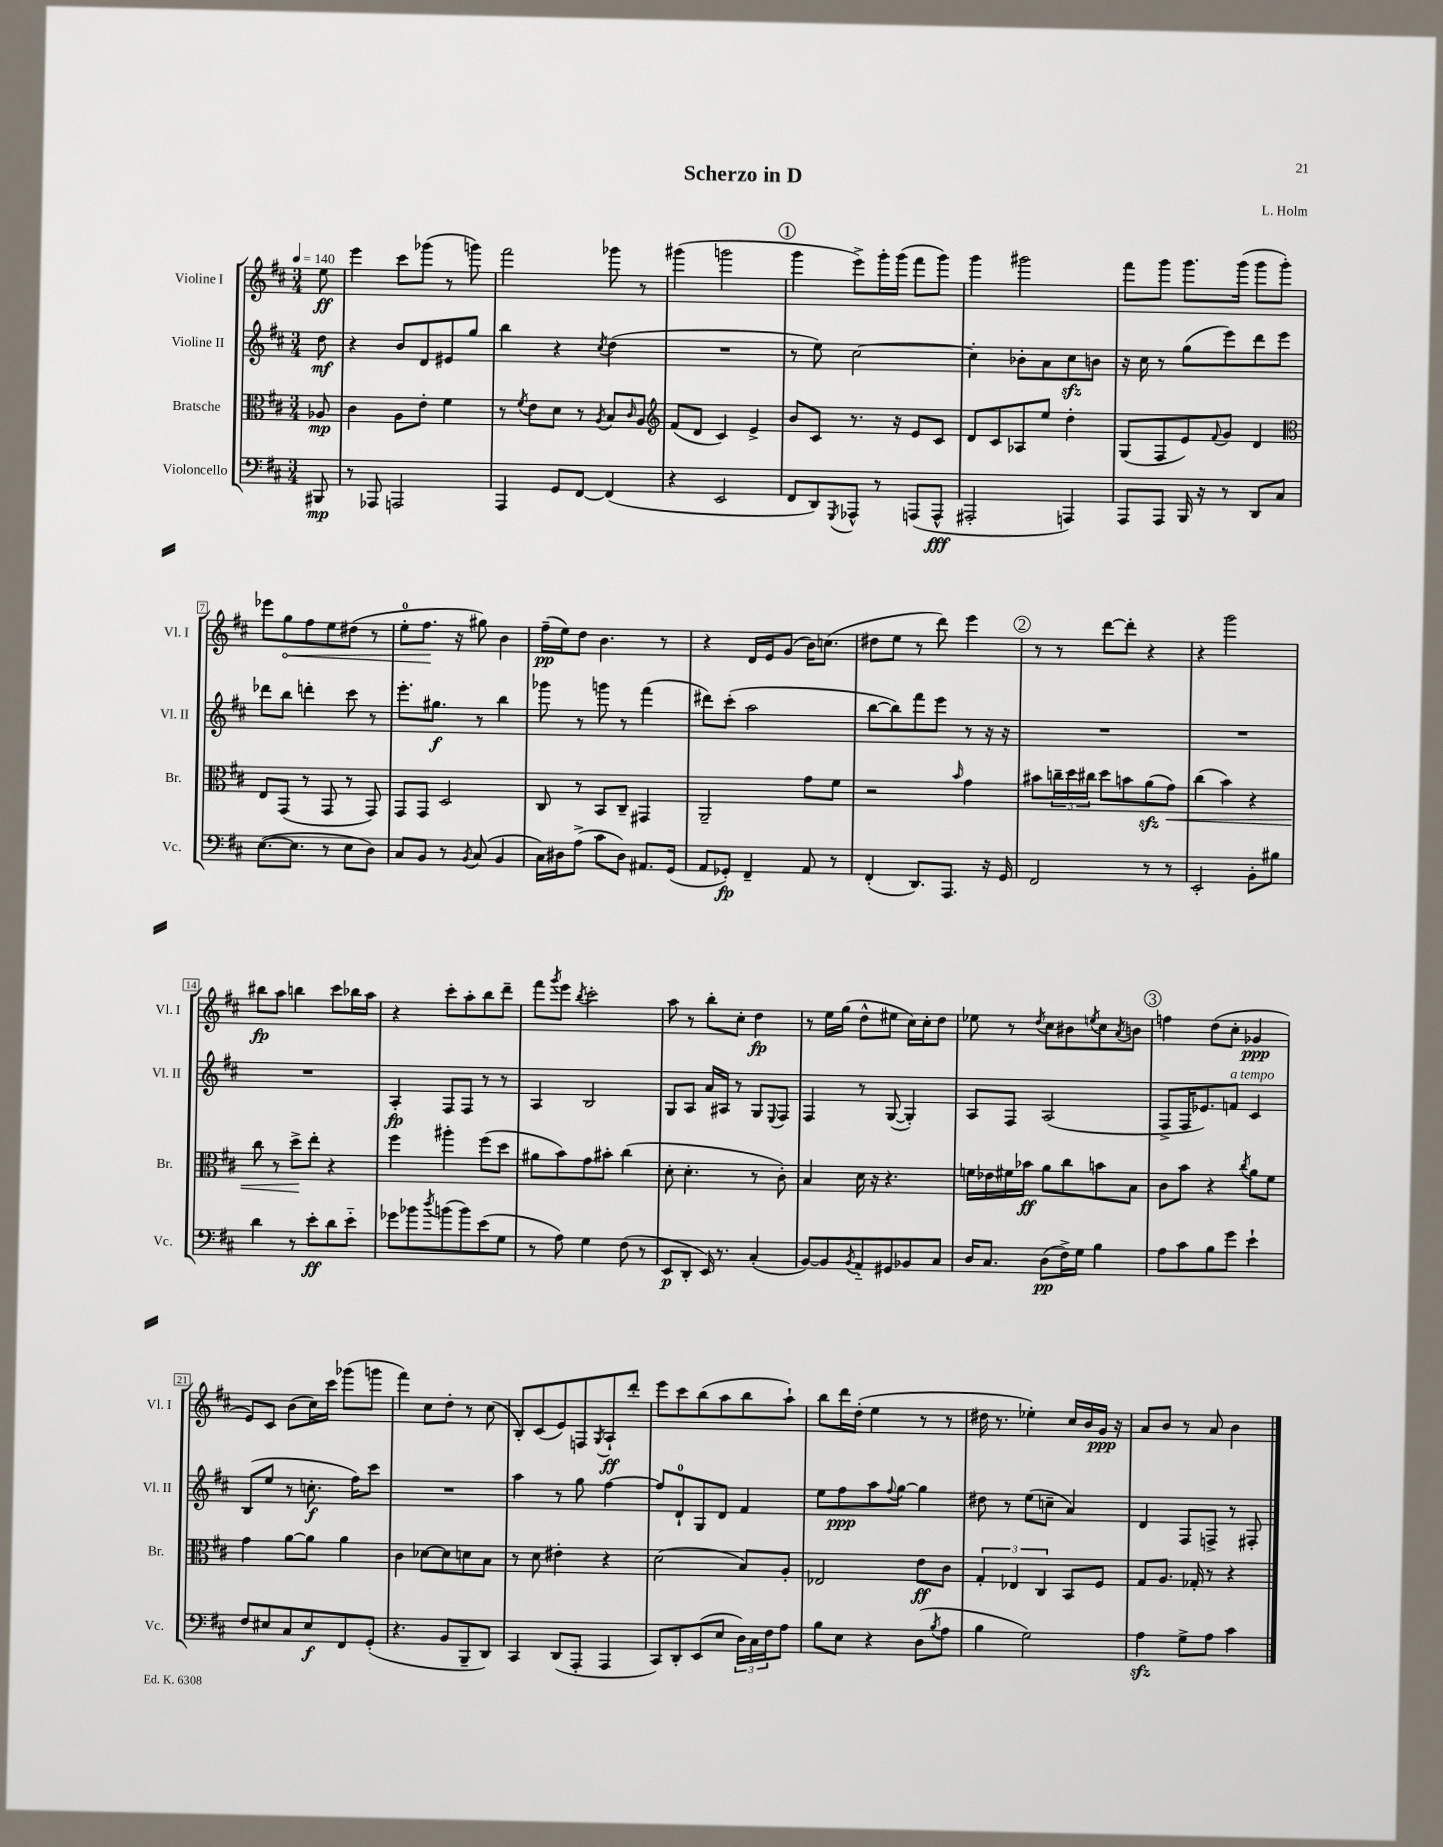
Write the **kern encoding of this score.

**kern	**kern	**kern	**kern
*staff4	*staff3	*staff2	*staff1
*clefF4	*clefC3	*clefG2	*clefG2
*k[f#c#]	*k[f#c#]	*k[f#c#]	*k[f#c#]
*M3/4	*M3/4	*M3/4	*M3/4
*MM140	*MM140	*MM140	*MM140
8BBB#	8A-	8dd	8ee
=	=	=	=
8r	4c#	4r	4eee
8AAA-	.	.	.
2AAA	8A	8b	8ccc#
.	8e'	8d	(8ggg-
.	4f#	8e#	8r
.	.	8gg	8ggg)
=	=	=	=
4AAA	8r	4bb	2fff#
.	8qf#	.	.
.	8e	.	.
8GG	8d	4r	.
[8FF#	8r	.	.
.	8qA	8qcc#	.
(4FF#]	8B	(4dd	8ggg-
.	16qqc#	.	.
.	8A	.	8r
=	=	=	=
*	*clefG2	*	*
4r	(8f#	2.r	(4ggg#
.	8d	.	.
2EE	4c#)	.	2ggg
.	4e^	.	.
=	=	=	=
8FF#	8b	8r	4ggg
8DD)	8c#	8ee)	.
8qGGG	.	.	.
8AAA-^^	8.r	[2cc#	8eee^)
8r	.	.	16ggg'
.	16r	.	(16ggg
(8AAA	8e	.	8fff#
8AAA^^	8c#	.	8ggg)
=	=	=	=
2AAA#'	8d	4cc#']	4ggg
.	8c#	.	.
.	8A-	8b-'	2ggg#
.	8ee	8a	.
4AAA)	4dd'	8cc#	.
.	.	8b	.
=	=	=	=
8AAA	(8G	16r	8fff#
.	.	16cc#	.
8AAA	8F#	8r	8ggg
16BBB	8e)	(8gg	8.ggg
16r	.	.	.
.	8qqf#	.	.
8r	8g	8eee)	.
.	.	.	(16ggg
8DD	4d	8ddd	8ggg
8C#	.	8eee	8ggg')
=	=	=	=
*	*clefC3	*	*
([8.E	8E	8ddd-	8eee-
.	(8GG	8bb	8gg
8.E]	.	.	.
.	8r	4ddd'	8ff#
8r	8GG	.	8ee
8E	8r	8ccc#	(8dd#
8D)	8GG)	8r	8r
=	=	=	=
8C#	8GG	8.eee'	8ee'
8BB	8GG	.	8.ff#
.	.	8.gg#	.
8r	2D	.	.
.	.	.	16r
8qBB	.	.	.
(8C#	.	8r	8gg#)
4BB	.	4bb	4b
=	=	=	=
16C#)	8C#	8ggg-	(16ff#~
16D#	.	.	16ee)
(8A^	8r	8r	8dd
8c#	8BB	8ggg	4.b
8D#)	8C#~	8r	.
8.AA#	4GG#	(4fff#	.
.	.	.	8r
(16GG	.	.	.
=	=	=	=
8AA	2AA~	8ddd#)	4r
8GG-')	.	(8ccc#'	.
4FF#~	.	2aa	16d
.	.	.	16e
.	.	.	(8g
8AA	8g	.	16b)
.	.	.	(8.cc
8r	8f#	.	.
=	=	=	=
(4FF#'	2r	[8bb	8dd#
.	.	8bb])	8ee
8.DD)	.	8fff#	8r
.	.	8eee	8ddd)
8.AAA	.	.	.
.	16qqb	.	.
.	4g	8r	4eee
16r	.	16r	.
16GG	.	16r	.
=	=	=	=
2FF#	8b#	2.r	8r
.	24cc~	.	8r
.	24dd	.	.
.	24cc#	.	.
.	8dd	.	[8ddd
.	8b	.	8ddd']
8r	(8a	.	4r
8r	8g)	.	.
=	=	=	=
2EE'	(4cc#	2.r	4r
.	4b)	.	2ggg
8BB'	4r	.	.
8B#	.	.	.
=	=	=	=
4d	8cc#	2.r	8bb#
.	8r	.	8aa
8r	8dd^	.	4bb
8e'	8ee'	.	.
8d	4r	.	8ccc#
8e'~	.	.	16bb-
.	.	.	16aa
=	=	=	=
8g-	4ff#	4A'	4r
8b-	.	.	.
8qdd	.	.	.
(8b	4aa#'	8F#	8ccc#'
8b)	.	8F#	8aa'
(8e	(8ff#	8r	8bb
8G	8dd	8r	8ddd~
=	=	=	=
8r	8a#	4A	8fff#
.	.	.	8qggg
8A)	8b)	.	8eee
.	.	.	8qbb
4G	8g	2B	2ccc#'
.	8b#'	.	.
(8F#	(4cc#	.	.
8r	.	.	.
=	=	=	=
8EE	8d'	8G	8aa
8DD'	4.d'	8A	8r
16EE)	.	16a	8bb'
8.r	.	16A#	.
.	.	8r	8cc#'
(4C#'	8r	8G	4dd
.	.	8qqE	.
.	8c#')	8F#	.
=	=	=	=
[8BB)	4B	4F#	8r
8BB]	.	.	16ee
.	.	.	(16gg
8qBB	.	.	.
8AA'~	16d	8r	8dd^^
.	16r	.	.
8GG#	4.r	([8G	8ee#
8BB-	.	4G'])	16cc#)
.	.	.	16cc#'
8C#	.	.	8dd
=	=	=	=
16D	16f	8A	8ee-
8.C#	16e-	.	.
.	16f#	8F#	8r
.	16b-	.	.
.	.	.	8qdd
(8D	8a	(2A	8cc#
16F#^)	8cc#	.	8b#
16G	.	.	.
.	.	.	8qee
4B	8b	.	8cc#
.	.	.	8qa
.	8B	.	8b
=	=	=	=
8A	8c#	8F#^	4ff
8c#	8b	16F#	.
.	.	8.e-)	.
8B	4r	.	(8dd
8g	.	8f	8cc#'
.	8qcc#	.	.
4e`	8a	4c#	4g-
.	8f#	.	.
=	=	=	=
8F#	4g	(8B	8e)
8E#	.	8ee	8c#
8C#	[8a	8r	(8b
8E#	8a]	8.cc'	16cc#)
.	.	.	16ccc#
8FF#	4a	.	(8ggg-
.	.	16ff#)	.
(8GG'	.	8ccc#	8ggg
=	=	=	=
4.r	4c#	2.r	4fff#)
.	[8d-	.	8cc#
8BB	8d-]	.	8dd'
8BBB~	8d	.	8r
8DD)	8B	.	(8cc#
=	=	=	=
4CC#	8r	4aa	8B')
.	8d	.	(8c#
(8DD	4e#'	8r	8e)
8AAA'	.	8gg	8F
.	.	.	8qG
4AAA	4r	[4ff#	8A`
.	.	.	8ddd'
=	=	=	=
8CC#)	(2d	8ff#]	8eee
8DD'	.	8d`	8ccc#
(8EE	.	8G	(8bb
8E	.	8d	8aa
24D)	8B)	4f#	8bb
24C#	.	.	.
24F#	.	.	.
8A	8A'	.	8aa`)
=	=	=	=
8B	2E-	8ee	8bb
8E	.	8ff#	16ddd
.	.	.	(16dd'
4r	.	8aa	4ee
.	.	8qqff#	.
.	.	[8gg	.
(8D	8e	4gg]	8r
8qB	.	.	.
8A	8c#	.	8r
=	=	=	=
4B	6G'	8dd#	16dd#
.	.	.	8.r
.	.	8r	.
.	6E-	.	.
2G)	.	(8ee	4ee-')
.	6C#	.	.
.	.	8cc~	.
.	8BB	4a)	16cc#
.	.	.	16b
.	8F#	.	16g
.	.	.	16r
=	=	=	=
4A	8G	4d	8a
.	8.A	.	8b
8G^	.	8F#	8r
.	16G-'	.	.
8A	8r	8F^	8a
4c#	4r	8r	4b
.	.	8F#'	.
==	==	==	==
*-	*-	*-	*-
